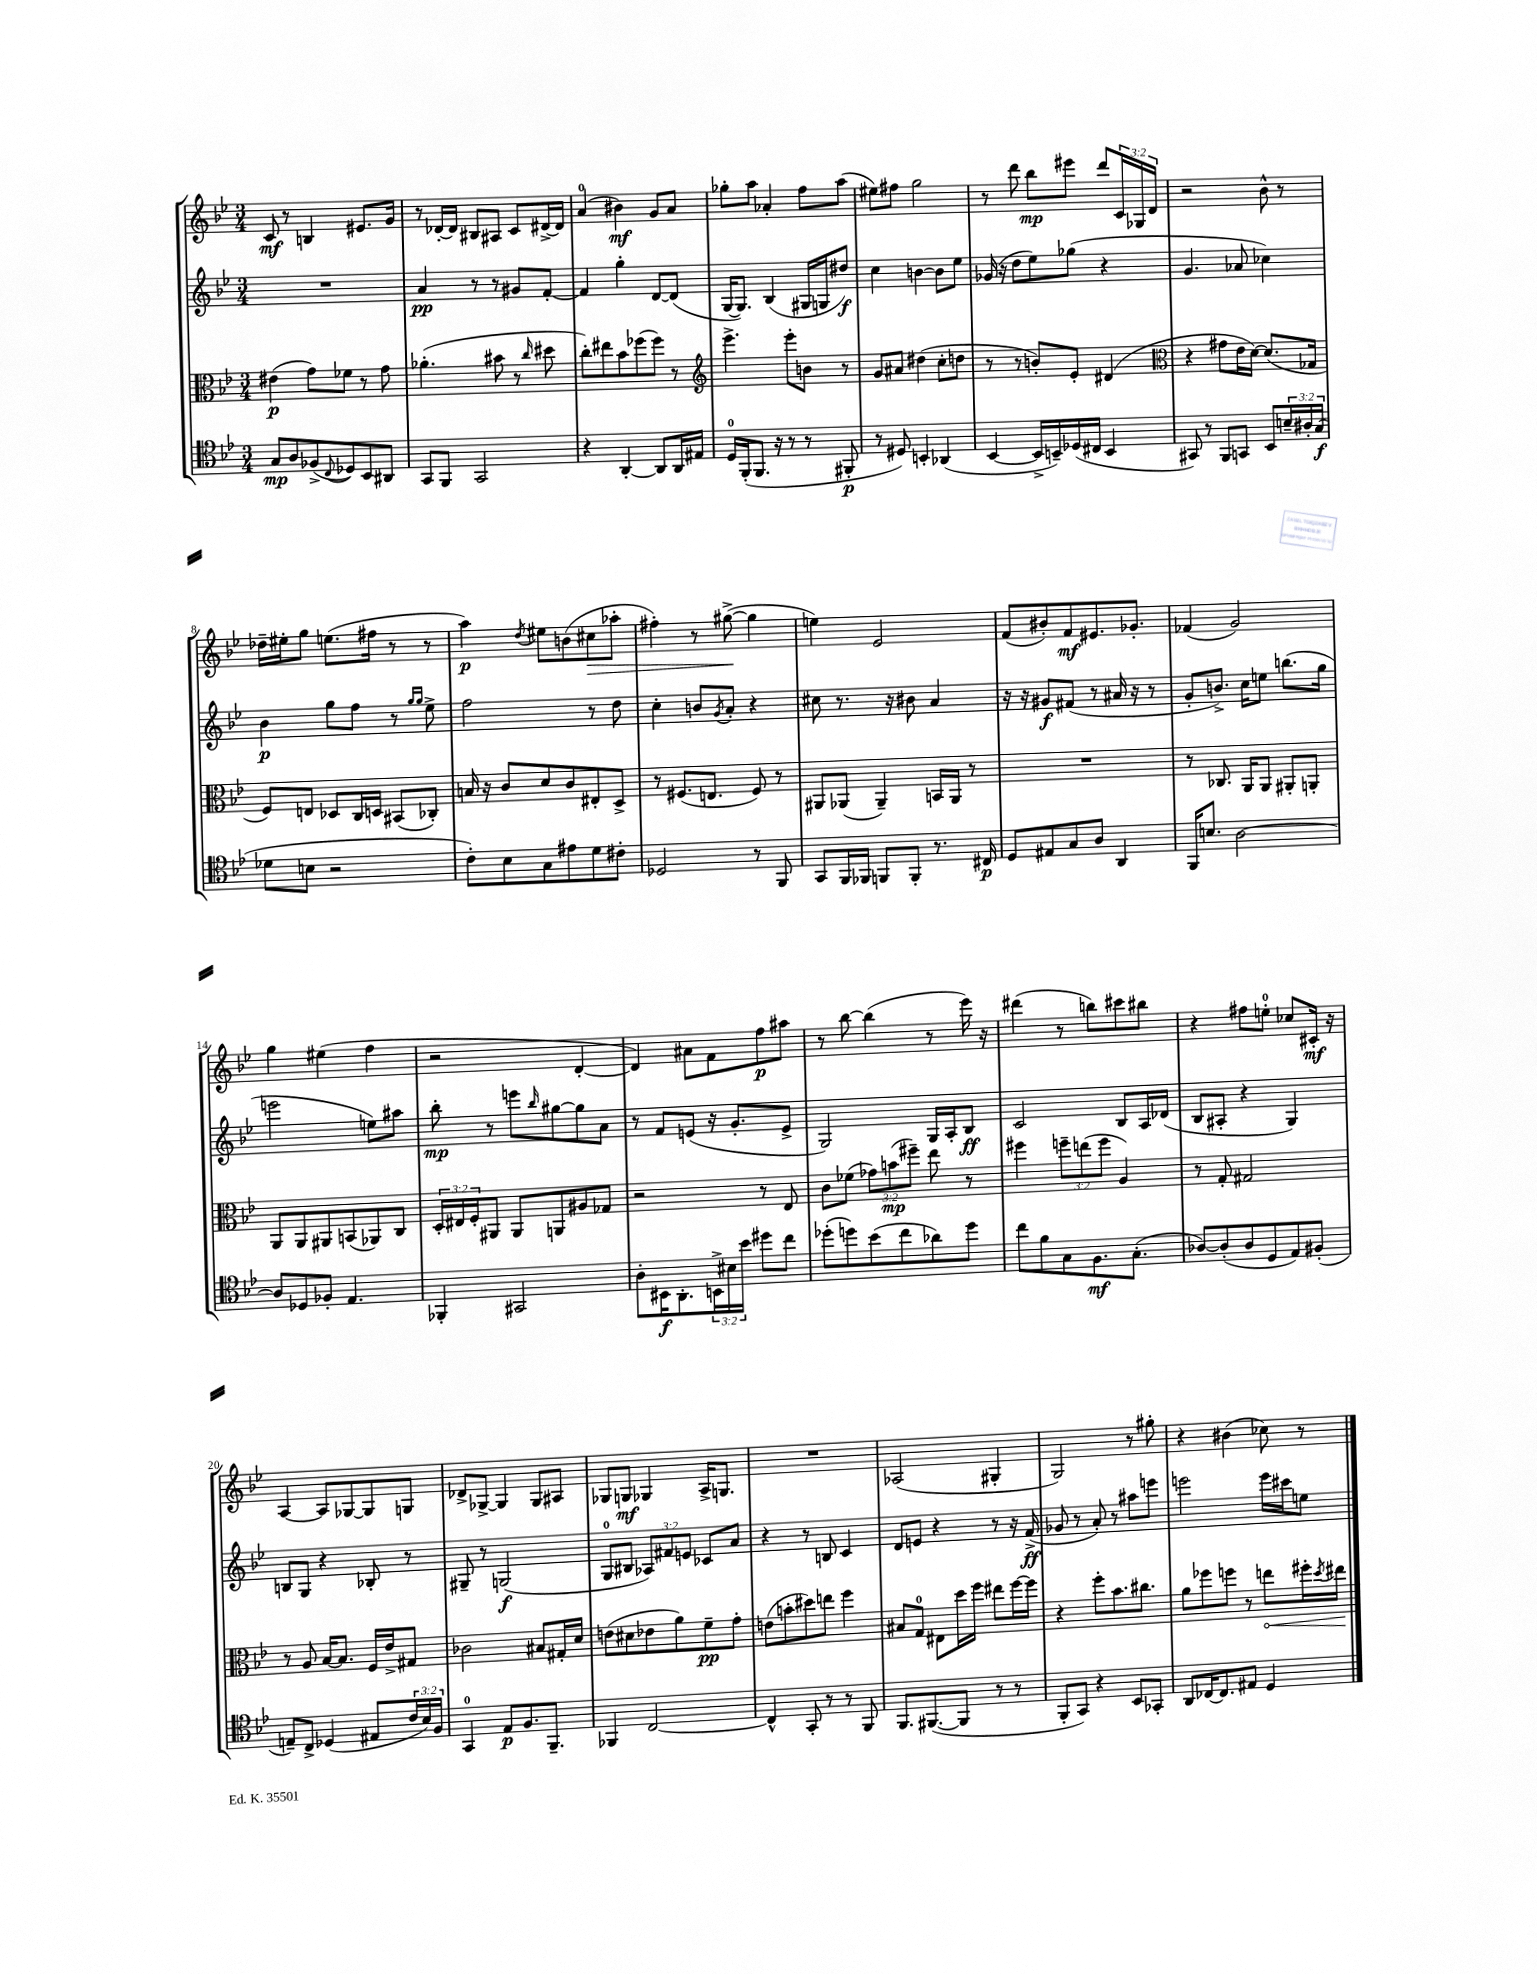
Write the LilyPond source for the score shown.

<<
\new StaffGroup <<
\new Staff = "s0" {
    \clef treble \key bes \major \numericTimeSignature \time 3/4 \override Staff.TupletNumber.text = #tuplet-number::calc-fraction-text
    c'8\mf r8 b4 eis'8. g'16 |
    r8 des'16~-. des'16 bis8 ais8 c'8 dis'16~-> dis'16 |
    a'4-0( bis'4\mf) g'8 a'8 |
    ges''8-. a''8 aes'4-. f''8 a''8( |
    eis''8) fis''8 g''2 |
    r8 d'''8 bes''8\mp eis'''8 d'''8 \tuplet 3/2 { c'16 ges16 d'16 } |
    r2 bes'8-^ r8 |
    des''16-- eis''16-. g''8 e''8.( fis''16 r8 r8 |
    a''4\p) \acciaccatura { d''8 } eis''8 b'8( cis''8\> aes''8-. |
    fis''4-.) r8 gis''8~->\!( gis''4 |
    e''4) ees'2 |
    f'8( bis'8-.) f'8\mf eis'8. ges'8.-. |
    fes'4( g'2) |
    g''4 eis''4( f''4 |
    r2 d'4~-. |
    d'4) ais'8 f'8 f''8\p ais''8 |
    r8 bes''8~ bes''4( r8 ees'''16) r16 |
    dis'''4( r8 b''8) cis'''8 bis''8 |
    r4 fis''8 e''8-0-. ces''8 cis'16-.\mf r16 |
    a4~ a8 ges8~ ges8 g8 |
    des'8-> ges8~-> ges4 ges8 ais8 |
    ges8 g8\mf ges4 a16-> g8. |
    R2. |
    aes2( gis4-. |
    g2) r8 gis''8-. |
    r4 bis'4( ces''8) r8 \bar "|." |
}
\new Staff = "s1" {
    \clef treble \key bes \major \numericTimeSignature \time 3/4 \override Staff.TupletNumber.text = #tuplet-number::calc-fraction-text
    R2. |
    a'4\pp r8 r8 gis'8 f'8~-. |
    f'4 g''4-. d'8~ d'8( |
    g16~ g8.) bes4( gis16 g16 dis''8\f) |
    c''4 b'4~ b'8 ees''8 |
    ges'16( r16 d''8 ees''8) ges''8( r4 |
    g'4. aes'8 ces''4) |
    bes'4\p g''8 f''8 r8 \grace { g''16 g''16 } ees''8-> |
    f''2 r8 d''8 |
    c''4-. b'8 \acciaccatura { g'8 } a'8-. r4 |
    cis''8 r8. r16 bis'8 a'4 |
    r16 r16 gis'8\f fis'8( r8 ais'16 r16 r8 |
    g'8-. b'8.->) c''16 e''8 b''8.( g''16 |
    e'''2 e''8) ais''8 |
    bes''8-.\mp r8 e'''8 \grace { bes''16 } gis''8~ gis''8 a'8 |
    r8 f'8 e'8( r16 g'8.-. e'8-> |
    g2) g16 a16-. bes8\ff |
    c'2 bes8 a16 des'16( |
    bes8 ais8-. r4 g4) |
    b8 g8 r4 bes8-. r8 |
    gis8-- r8 g2\f( |
    g8-0 bis8 \tuplet 3/2 { aes8) fis'8 e'8 } ces'8 a'8 |
    r4 r8 b8 c'4 |
    d'8 e'8 r4 r8 r16 f'16->\ff( |
    ges'8 r8 a'8-.) r8 ais''8 e'''8 |
    e'''2 e'''16 cis'''16 e''8 \bar "|." |
}
\new Staff = "s2" {
    \clef alto \key bes \major \numericTimeSignature \time 3/4 \override Staff.TupletNumber.text = #tuplet-number::calc-fraction-text
    eis'4\p( g'8) fes'8 r8 g'8 |
    aes'4.-.( bis'8 r8 \grace { c''16 } dis''8 |
    c''8-.) eis''8 bes'8 fes''8( fes''8) r8 |
    \clef treble ees'''4.-> ees'''8-. b'8 r8 |
    g'8 ais'8 dis''4( c''8-. d''8 |
    r8 r8 b'8-.) ees'8-. dis'4( |
    \clef alto r4 gis'8 ees'16 d'16~) d'8.( ges16 |
    f8) e8 des8 c16 d16 bis,8( ces8-.) |
    b16 r16 c'8 d'8 c'8 eis8-. d8-> |
    r8 fis8.( e8. fis8) r8 |
    ais,8 aes,8( aes,4--) b,16 aes,16 r8 |
    R2. |
    r8 ces8. a,16 a,8 ais,8-. a,8-. |
    a,8 a,8 ais,8 b,8( aes,8) c8 |
    \tuplet 3/2 { d16-. eis16 f16-. } ais,8 ais,8 a,8 ais8 ges8 |
    r2 r8 ees8 |
    c'8 fes'8( \tuplet 3/2 { ges'8) b'8\mp( fis''8--) } ees''8 r8 |
    fis''4 \tuplet 3/2 { f''8-- e''8( f''8 } a4) |
    r8 g8-. gis2 |
    r8 a8 bes16~ bes8. f16 ees'16-> gis8 |
    ces'2 bis8 gis16-. d'16 |
    e'8( dis'8 ees'8 a'8) f'8--\pp g'8-. |
    e'8( b'8-. dis''8) e''8 f''4 |
    bis8 g8-0 eis8 d''16 f''16 eis''8 f''16~ f''16 |
    r4 f''8-. bes'8. cis''8. |
    a'8 fes''8 f''8 r8 \once \override Hairpin.circled-tip = ##t e''8\< fis''16-. \acciaccatura { d''8 } eis''16\! \bar "|." |
}
\new Staff = "s3" {
    \clef tenor \key bes \major \numericTimeSignature \time 3/4 \override Staff.TupletNumber.text = #tuplet-number::calc-fraction-text
    g8\mp a8 fes8->( \appoggiatura { c8 } des8) bes,8 ais,8 |
    g,8 f,8 g,2 |
    r4 a,4~-. a,8 a,16 eis16 |
    d16-0 f,16-.( f,8. r16 r8 r8 fis,8-.\p |
    r8 dis8) b,4-. aes,4( |
    bes,4~ bes,16-> b,16--) des16( cis16 b,4 |
    gis,8) r8 f,8 g,8 bes,8 \tuplet 3/2 { b16-- ais16-. g16\f( } |
    des'8 b8 r2 |
    c'8-.) bes8 g8 eis'8 d'8 cis'8-. |
    des2 r8 f,8 |
    g,8 f,16 fes,16 f,8 f,8-. r8. cis16\p |
    d8 eis8 g8 a8 a,4 |
    f,16 b8. a2~ |
    a8 des8 fes8-. ees4. |
    fes,4-. gis,2 |
    a8-. bis,16\f a,8.-. \tuplet 3/2 { b,16-> bis16 bes'16 } dis''8 c''8 |
    des''8-.( d''8) bes'8( c''8 aes'8) d''8 |
    c''8 f'8 g8 f8.\mf g8.-.( |
    aes8~) aes8-.( aes8 d8 ees8) fis8-.( |
    e8--) c8-> des4( eis8 \tuplet 3/2 { c'16 bes16) f16 } |
    g,4-0 ees8\p f8. f,8.-- |
    fes,4 c2~ |
    c4-^ g,8-. r8 r8 f,8 |
    f,8. fis,8.~( fis,8 r8 r8 |
    f,8-. g,8) r4 bes,8 ges,8-. |
    a,8 ces16~ ces8. eis8 d4 \bar "|." |
}
>>
>>
